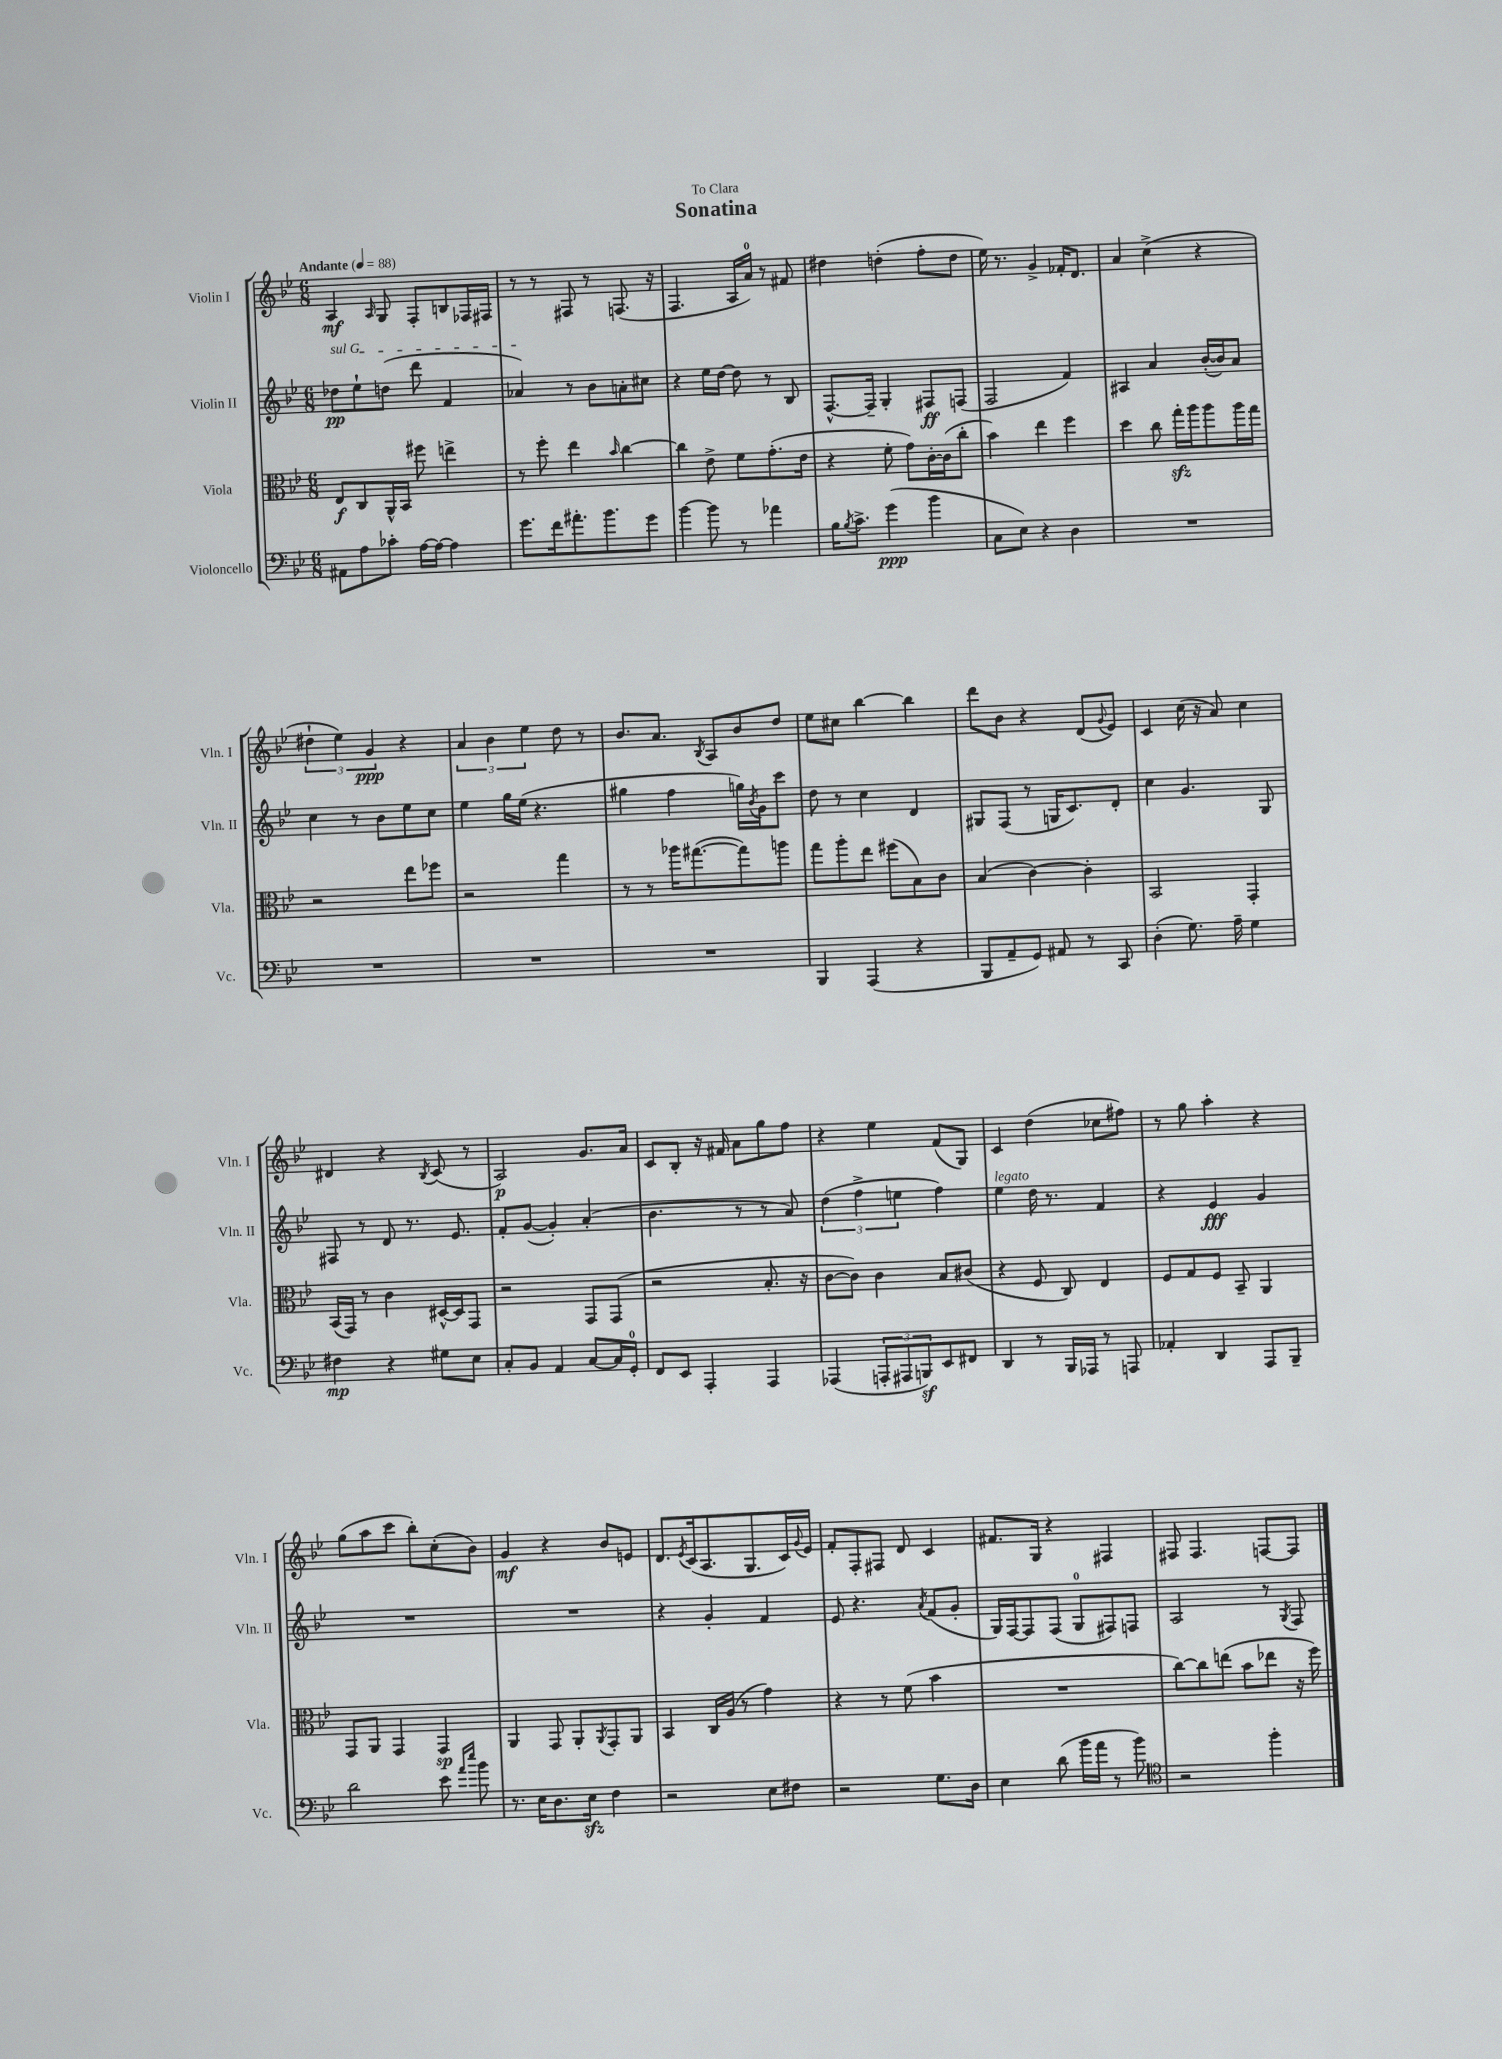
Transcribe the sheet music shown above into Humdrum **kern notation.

**kern	**kern	**kern	**kern
*staff4	*staff3	*staff2	*staff1
*clefF4	*clefC3	*clefG2	*clefG2
*k[b-e-]	*k[b-e-]	*k[b-e-]	*k[b-e-]
*M6/8	*M6/8	*M6/8	*M6/8
*MM88	*MM88	*MM88	*MM88
8AA#	8E-	8dd-	4A
8A	8C	8ee-`	.
.	.	.	16qqA
8c-'	16AA^^	(8dd	8G
.	16BB-	.	.
[16A	8ff#	8ddd	8F'
16A_	.	.	.
4A]	4ee^	4f	8B
.	.	.	16F-
.	.	.	16F#
=	=	=	=
8.g	8r	4a-)	8r
.	8ff'	.	8r
16f	.	.	.
8.a#'	4ee-	8r	8F#
.	.	8b-	8r
8.b-	.	.	.
.	16qqb-	.	.
.	[4cc	8a'	(8.F
8g	.	8cc#	.
.	.	.	16r
=	=	=	=
[4b-	4cc]	4r	4.F
8b-]	8e-^	16ee-	.
.	.	[16dd	.
8r	8f	8dd]	16A
.	.	.	16a)
4a-	(8.g'	8r	8r
.	.	8B-	8f#
.	16e-	.	.
=	=	=	=
16B-	4r	[8.F^^	4dd#
8qB-	.	.	.
8.c^	.	.	.
.	.	16F~]	.
(4g	8f'	4G'	(4dd'
.	8g)	.	.
4b-	[16c'	8F#	8ff'
.	(16c]	.	.
.	8cc'	(8F	8dd
=	=	=	=
8C	4b-)	2F	16ee-)
.	.	.	8.r
8E-)	.	.	.
4r	4ee-	.	4g^
4D	4ff	4f)	16f-'
.	.	.	8.d
=	=	=	=
2.r	4dd	4A#	4a
.	8cc	4a	(4cc^
.	16gg'	.	.
.	16aa	.	.
.	8aa	([16b-'	4r
.	.	16b-])	.
.	16aa	8a	.
.	16gg	.	.
=	=	=	=
2.r	2r	4cc	6dd#`
.	.	.	6ee-)
.	.	8r	.
.	.	.	6g
.	.	8b-	.
.	8ee-	8ee-	4r
.	8ff-	8cc	.
=	=	=	=
2.r	2r	4ee-	6a
.	.	.	6b-
.	.	16gg	.
.	.	(16ee-	.
.	.	.	6ee-
.	.	4.r	.
.	4gg	.	8dd
.	.	.	8r
=	=	=	=
2.r	8r	4gg#	8.b-
.	8r	.	.
.	.	.	8.a
.	16aa-	4ff	.
.	([8.gg#	.	.
.	.	.	8qB-
.	.	.	8A
.	8gg#])	16gg)	8b-
.	.	8qb-	.
.	.	16g	.
.	8aa	8ccc	8dd
=	=	=	=
4BBB-	8gg	8dd	8ee-
.	8aa'	8r	8cc#
(4AAA	8ee-	4cc	[4bb-
.	(8ff#	.	.
4r	8B-)	4d	4bb-]
.	8c	.	.
=	=	=	=
8BBB-	(4B-	8G#	8ddd
8AA~	.	(8F	8b-
8GG)	[4c)	8r	4r
8AA#	.	16G	.
.	.	8.c)	.
8r	4c']	.	(8d
.	.	.	8qqg
8CC	.	8d'	8e-)
=	=	=	=
(4D'	2BB-	4cc	4c
8.G)	.	4.g	(16cc
.	.	.	16r
.	.	.	8a)
16A~	.	.	.
4G	4GG'	.	4cc
.	.	8G	.
=	=	=	=
4F#	(16BB-	8F#	4d#
.	16GG)	.	.
.	8r	8r	.
4r	4c	8d	4r
.	.	8.r	.
.	.	.	8qB-
8G#	[16D#^^	.	(8c
.	16D#]	8.e-	.
8E-	8GG	.	8r
=	=	=	=
8C'	2r	8f'	2A)
8BB-	.	([8g	.
4AA	.	4g'])	.
[8C	8GG	(4a'	8.g
16C]	(8GG	.	.
16GG'	.	.	16a
=	=	=	=
8FF	2r	4.b-	8c
8EE-	.	.	8B-'
4AAA'	.	.	16r
.	.	.	16f#
.	.	8r	8a
4AAA	8.B-'	8r	8gg
.	.	8a)	8ff
.	16r	.	.
=	=	=	=
(4AAA-	[8c	(6dd	4r
.	8c])	.	.
.	.	6ff^	.
12AAA'	4c	.	4ee-
12AAA#	.	6ee	.
12BBB)	.	.	.
8EE-	8B-	4ff)	(8f
8FF#	(8c#	.	8G)
=	=	=	=
4DD	4r	4ee-	4c
8r	8F	16dd	(4dd
.	.	8.r	.
16BBB-	8C)	.	.
16AAA-	.	.	.
8r	4E-	4f	8cc-
8AAA	.	.	8ff#)
=	=	=	=
4AA-'	8F	4r	8r
.	8G	.	8gg
4DD	8F	4e-	4aa'
.	8BB-~	.	.
8AAA	4AA	4g	4r
8BBB-~	.	.	.
=	=	=	=
2d	8GG	2.r	(8gg
.	8AA	.	8aa
.	4GG	.	8ccc
.	.	.	8bb-')
8e-	4GG	.	(8cc'
16qqa	.	.	.
16qqee-	.	.	.
8b-	.	.	8b-)
=	=	=	=
8.r	4AA	2.r	4g
16E-	.	.	.
8.D	8GG	.	4r
.	8AA'	.	.
16E-	.	.	.
.	8qAA	.	.
4F	8GG'	.	8b-
.	8AA	.	8e
=	=	=	=
2r	4BB-	4r	8.d
.	.	.	8qe-
.	.	.	(16c
.	16C	4g'	8.A
.	(16A	.	.
.	8r	.	.
.	.	.	8.G
8E-	4g)	4f	.
8F#	.	.	16c)
.	.	.	8qqg
.	.	.	16e-
=	=	=	=
2r	4r	8e-	8f'
.	.	4.r	8F'
.	8r	.	8F#
.	(8f	.	8d
.	.	8qa	.
8.G	4b-	(8f	4c
.	.	8g'	.
16D	.	.	.
=	=	=	=
4E-	2.r	16G)	8.f#
.	.	[16F	.
.	.	8F]	.
.	.	.	16G
(8d	.	(8F	4r
16b-	.	8G	.
16a	.	.	.
8r	.	8F#)	4F#
8b-)	.	8F	.
=	=	=	=
*clefC4	*	*	*
2r	[8cc)	2A	8F#
.	8cc]	.	4.F#
.	(8ee	.	.
.	8b-	.	.
4ff'	8ee-	8r	[8F
.	.	8qG	.
.	16r	8F	8F]
.	16ff)	.	.
==	==	==	==
*-	*-	*-	*-
